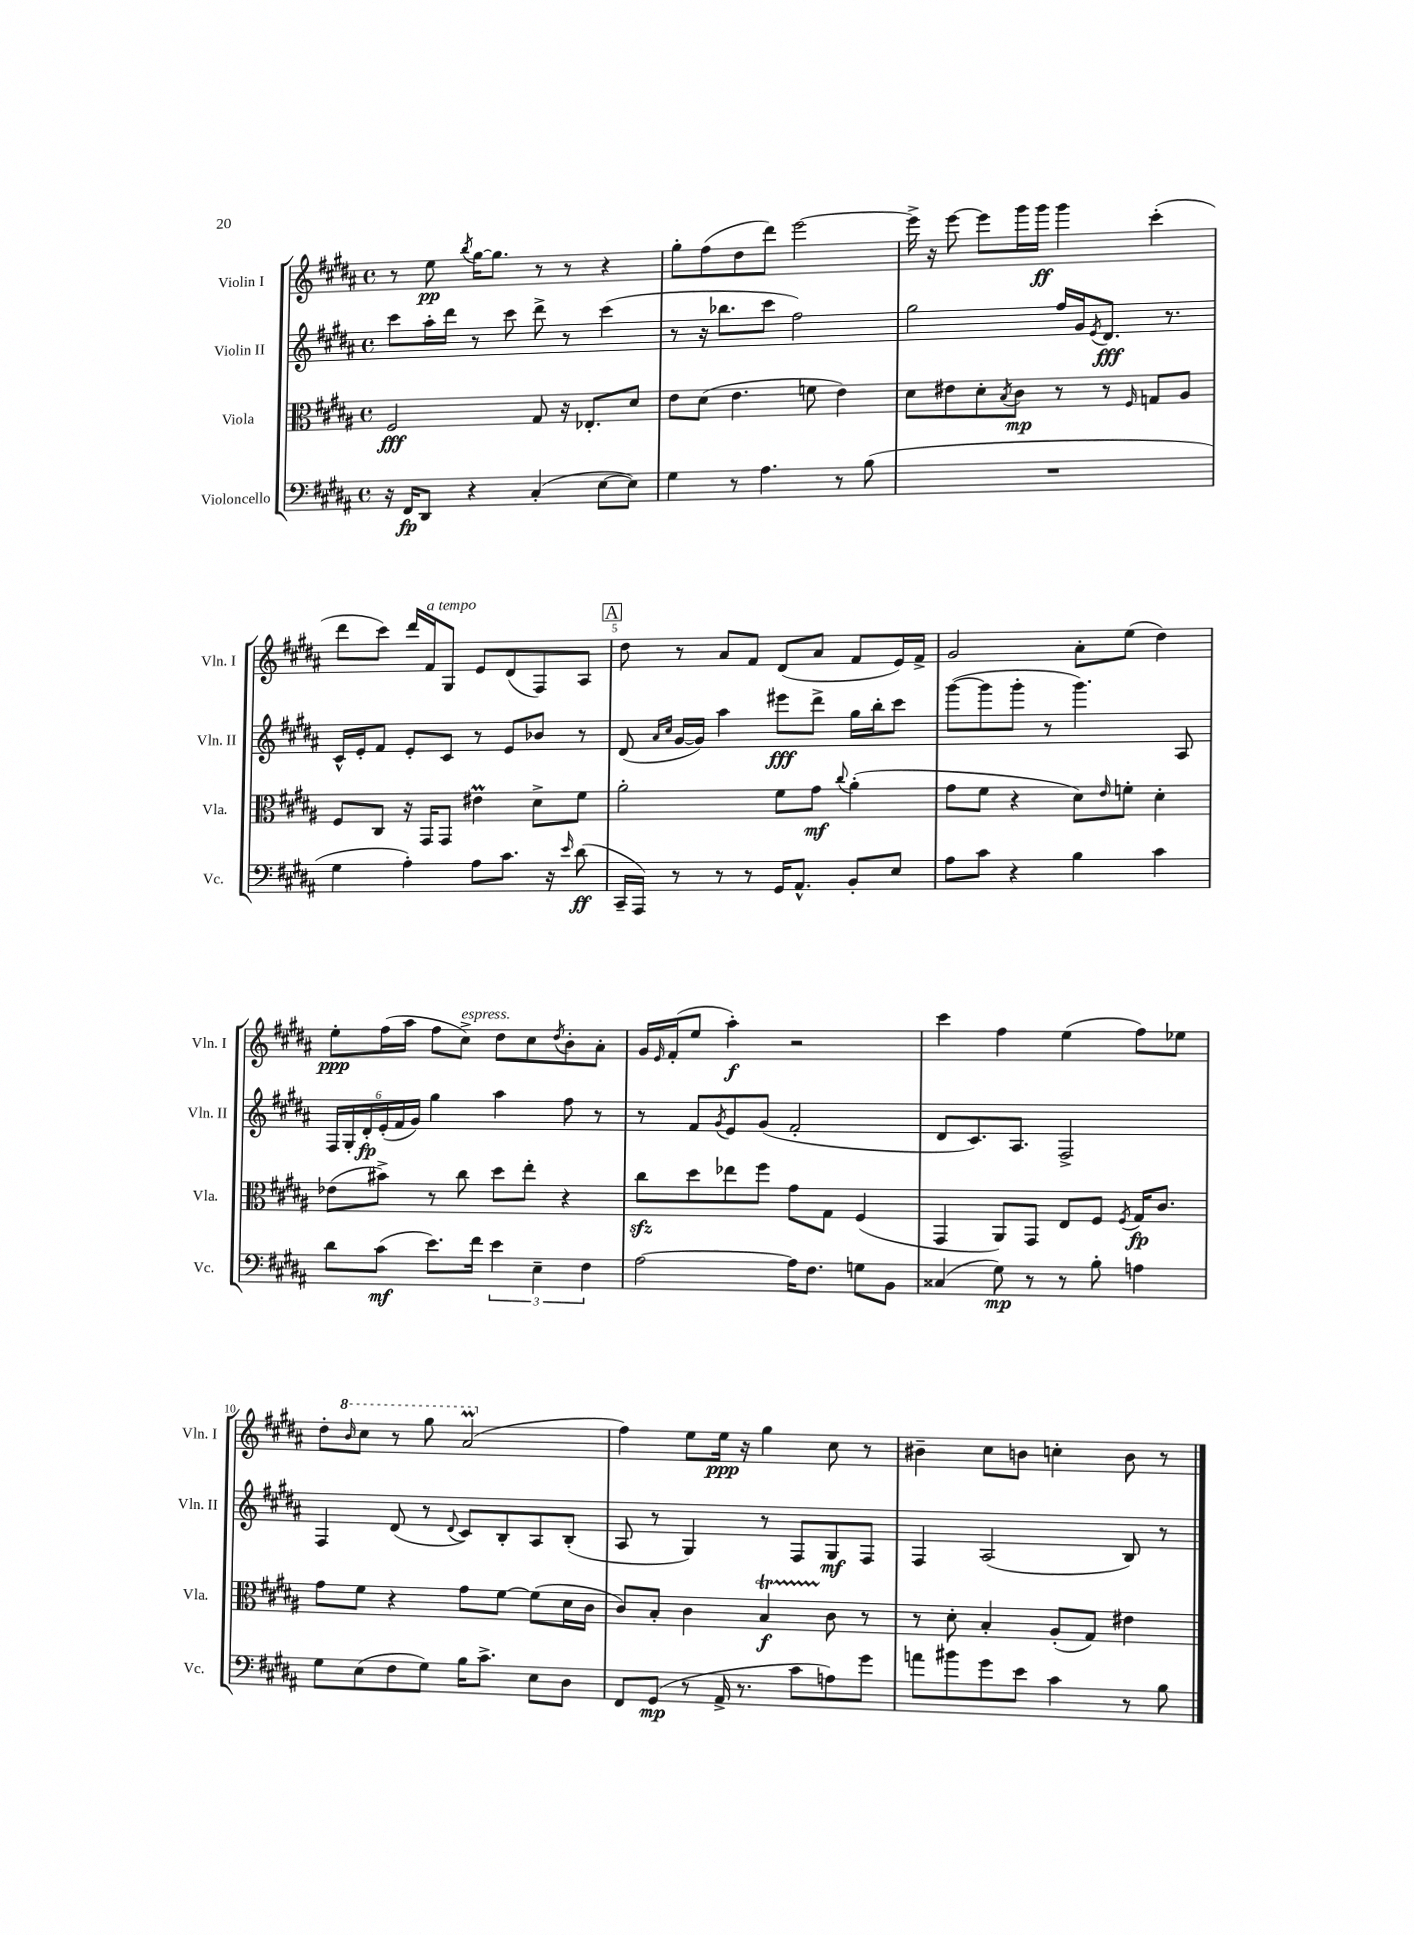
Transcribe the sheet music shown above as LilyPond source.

<<
\new StaffGroup <<
\new Staff = "s0" \with { instrumentName = "Violin I" shortInstrumentName = "Vln. I" } {
    \clef treble \key b \major \defaultTimeSignature \time 4/4
    r8 e''8\pp \acciaccatura { b''8 } gis''16~ gis''8. r8 r8 r4 |
    gis''8-. fis''8( dis''8 dis'''8) e'''2~ |
    e'''16-> r16 e'''8~ e'''8 gis'''16 gis'''16\ff gis'''4 cis'''4-.( |
    dis'''8 cis'''8) dis'''16 fis'16^\markup { \italic "a tempo" } gis8 e'8 dis'8( fis8) ais8 |
    \mark \markup { \box "A" } dis''8 r8 ais'8 fis'8 dis'8( ais'8 fis'8 e'16) fis'16-> |
    gis'2 ais'8-. e''8( dis''4) |
    e''8-.\ppp fis''16( ais''16 fis''8 cis''8->^\markup { \italic "espress." }) dis''8 cis''8 \acciaccatura { dis''8 } b'8-. ais'8-. |
    gis'16 \grace { e'16 } fis'16-.( e''8 ais''4-.\f) r2 |
    cis'''4 fis''4 e''4( fis''8) ees''8 |
    dis''8-. \ottava #1 \grace { b''16 } cis'''8 r8 gis'''8 ais''2\prall( \ottava #0 |
    fis''4) e''8 e''16\ppp r16 gis''4 cis''8 r8 |
    bis'4-- cis''8 b'8 c''4-. b'8 r8 \bar "|." |
}
\new Staff = "s1" \with { instrumentName = "Violin II" shortInstrumentName = "Vln. II" } {
    \clef treble \key b \major \defaultTimeSignature \time 4/4
    cis'''8 ais''16-. dis'''16 r8 cis'''8 dis'''8-> r8 cis'''4( |
    r8 r16 bes''8. cis'''8 fis''2) |
    gis''2 fis''16 gis'16 \acciaccatura { e'8 } dis'8.\fff r8. |
    cis'16-^ e'16-. fis'8 e'8-. cis'8 r8 e'8 bes'8 r8 |
    \mark \markup { \box "A" } dis'8( \grace { ais'16 cis''16 } gis'16~ gis'16) ais''4 eis'''8\fff dis'''8-> gis''16 b''16-. cis'''8 |
    gis'''8~( gis'''8 gis'''8-. r8 gis'''4.) ais8 |
    \tuplet 6/4 { fis16 gis16-. dis'16-.\fp e'16-.( fis'16 gis'16) } gis''4 ais''4 fis''8 r8 |
    r8 fis'8 \acciaccatura { gis'8 } e'8 gis'8( fis'2-. |
    dis'8 cis'8.) ais8. fis2-> |
    fis4 dis'8( r8 \appoggiatura { dis'8 } cis'8) b8-. ais8 b8-.( |
    ais8 r8 gis4) r8 fis8 gis8\mf fis8 |
    fis4 ais2( b8) r8 \bar "|." |
}
\new Staff = "s2" \with { instrumentName = "Viola" shortInstrumentName = "Vla." } {
    \clef alto \key b \major \defaultTimeSignature \time 4/4
    fis2\fff gis8 r16 ees8.-. dis'8 |
    e'8 dis'8( e'4. f'8 e'4) |
    dis'8 eis'8 dis'8-. \acciaccatura { b8 } cis'8\mp r8 r8 \grace { fis16 } g8 ais8 |
    fis8 cis8 r16 gis,16 gis,8 eis'4\prall dis'8-> fis'8 |
    \mark \markup { \box "A" } ais'2-. fis'8 gis'8\mf \appoggiatura { cis''8 } ais'4-.( |
    gis'8 fis'8 r4 dis'8) \grace { e'16 } f'8-. dis'4-. |
    ees'8( bis'8->) r8 cis''8 dis''8 e''8-. r4 |
    cis''8\sfz dis''8 ees''8 fis''8 gis'8 gis8 fis4( |
    gis,4 ais,8) gis,8 e8 fis8 \acciaccatura { fis8 } gis16\fp cis'8. |
    gis'8 fis'8 r4 gis'8 fis'8~ fis'8( dis'16 cis'16 |
    cis'8) b8-. cis'4 b4\startTrillSpan\f cis'8\stopTrillSpan r8 |
    r8 dis'8-. b4-. ais8-.( gis8) eis'4 \bar "|." |
}
\new Staff = "s3" \with { instrumentName = "Violoncello" shortInstrumentName = "Vc." } {
    \clef bass \key b \major \defaultTimeSignature \time 4/4
    r16 fis,16\fp dis,8 r4 cis4-.( e8~ e8) |
    gis4 r8 ais4. r8 b8( |
    R1 |
    gis4 ais4-.) ais8 cis'8. r16 \grace { e'16 } dis'8\ff( |
    \mark \markup { \box "A" } cis,16-- ais,,16) r8 r8 r8 gis,16 ais,8.-^ b,8-. e8 |
    ais8 cis'8 r4 b4 cis'4 |
    dis'8 cis'8\mf( e'8.) fis'16 \tuplet 3/2 { e'4 e4-- fis4 } |
    ais2~ ais16 fis8. g8 b,8 |
    cisis4( gis8\mp) r8 r8 b8-. a4 |
    gis8 e8( fis8 gis8) b16 cis'8.-> e8 dis8 |
    fis,8 gis,8\mp( r8 ais,16-> r8. cis'8 a8) gis'8 |
    a'8 bis'8 gis'8 e'8 cis'4 r8 b8 \bar "|." |
}
>>
>>
\layout { \context { \Score \override BarNumber.break-visibility = ##(#f #t #t) barNumberVisibility = #(every-nth-bar-number-visible 5) } }
